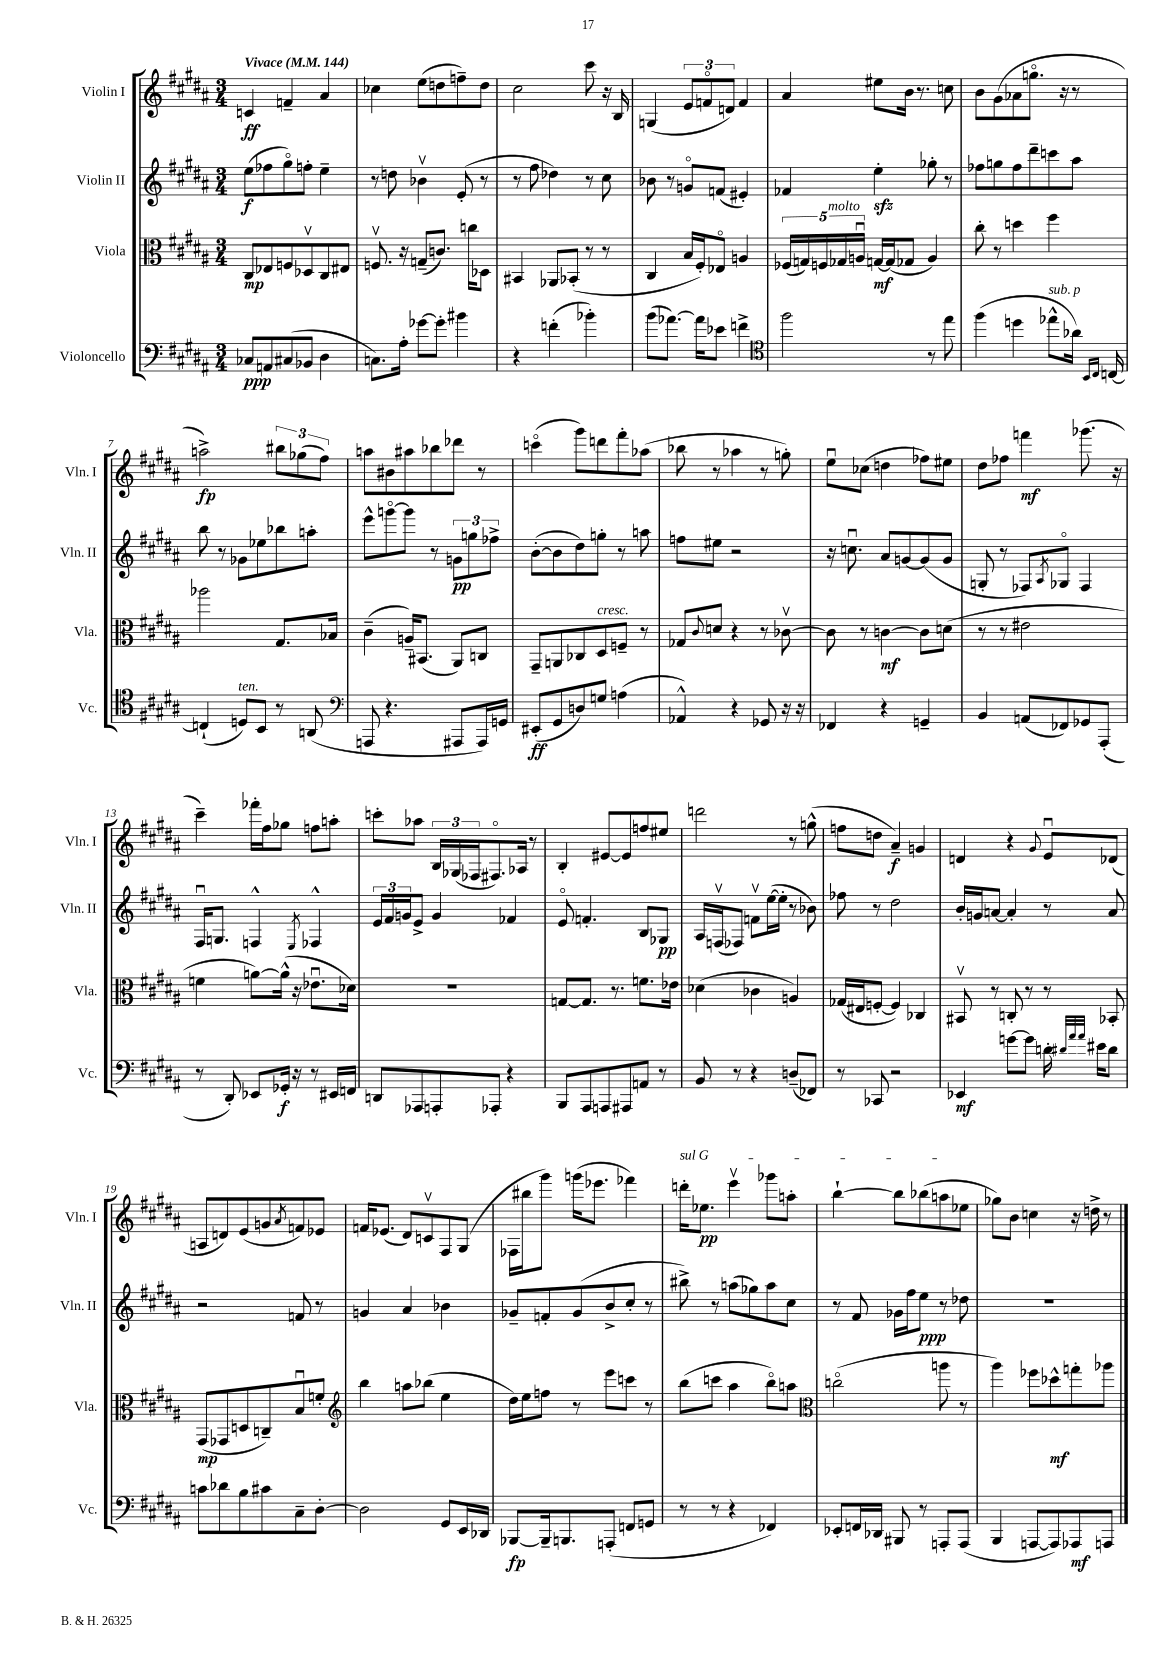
<<
\new StaffGroup <<
\new Staff = "s0" \with { instrumentName = "Violin I" shortInstrumentName = "Vln. I" } {
    \clef treble \key b \major \numericTimeSignature \time 3/4 \tempo "Vivace" 4 = 144
    c'4\ff f'4-- ais'4 |
    ces''4 e''8( d''8 f''8--) d''8 |
    cis''2 cis'''8 r16 b16 |
    g4( \tuplet 3/2 { e'8 f'8\flageolet d'8) } f'4 |
    ais'4 eis''8 b'16 r8. c''8 |
    b'8 gis'8( aes'8 g''8.\flageolet r16 r8 |
    a''2->\fp) \tuplet 3/2 { bis''8 ges''8( fis''8) } |
    a''8 bis'8 ais''8 bes''8 des'''8 r8 |
    c'''4\flageolet( gis'''8) d'''8 fis'''8-. aes''8( |
    bes''8 r8 aes''4 r8 g''8-.) |
    e''8\downbow ces''8( d''4 fes''8) eis''8 |
    dis''8 fes''8 f'''4\mf ges'''8.( r16 |
    cis'''4--) fes'''16-. fis''16 ges''8 f''8 a''8-. |
    c'''8-. aes''8 \tuplet 3/2 { b16 ges16( fes16 } fis8.\flageolet) aes16 r8 |
    b4-. eis'8~ eis'8 f''8 eis''8 |
    d'''2 r8 g''8-^( |
    f''8 d''8 ais'4--\f) g'4 |
    d'4 r4 \appoggiatura { gis'8 } e'8\downbow des'8( |
    a8 d'8) e'8( g'8 \acciaccatura { ais'8 } f'8) ees'8 |
    f'16 ees'8.( dis'8) c'8\upbow fis8 gis8( |
    fes16 bis''16 gis'''8) g'''16( ees'''8. fes'''4) |
    \once \override TextSpanner.bound-details.left.text = \markup { \italic "sul G" } d'''16-.\startTextSpan ees''8.\pp e'''4\upbow ges'''8 a''8-. |
    b''4~-! b''8 bes''8( a''8 ees''8\stopTextSpan |
    ges''8) b'8 c''4 r16 d''16-> r8 \bar "|." |
}
\new Staff = "s1" \with { instrumentName = "Violin II" shortInstrumentName = "Vln. II" } {
    \clef treble \key b \major \numericTimeSignature \time 3/4
    e''8\f( fes''8 gis''8\flageolet) f''8-. e''4-- |
    r8 d''8 bes'4\upbow e'8-.( r8 |
    r8 fis''8 des''4) r8 cis''8 |
    bes'8 r8 g'8\flageolet f'8( eis'4-.) |
    fes'4 e''4-.\sfz ges''8-. r8 |
    fes''8 g''8 fes''8 dis'''8-- c'''8 ais''8 |
    b''8 r8 ges'8 ees''8 bes''8 a''8-. |
    e'''8-^ g'''8~\flageolet g'''8 r8 \tuplet 3/2 { g'8\pp g''8 fes''8-> } |
    b'8~-.( b'8 dis''8) g''8-. r8 a''8 |
    f''8 eis''8 r2 |
    r16 c''8.\downbow ais'8 g'8~ g'8( g'8 |
    g8-. r8 fes8) \acciaccatura { ais8 } ges8\flageolet fes4 |
    fis16\downbow g8. f4-^ \acciaccatura { e8 } fes4-^ |
    \tuplet 3/2 { e'16 fis'16 g'16 } e'8-> g'4 fes'4 |
    e'8\flageolet f'4.-. b8 ges8\pp |
    ais16 f16\upbow( fes8) f'8\upbow e''16~( e''16-. r8 bes'8) |
    fes''8 r8 dis''2 |
    b'16-. g'16 a'8~ a'4-. r8 a'8 |
    r2 f'8 r8 |
    g'4 ais'4 bes'4 |
    ges'8-- f'8-. ges'8( b'8-> cis''8-. r8 |
    bis''8->) r8 a''8( ges''8) a''8 cis''8 |
    r8 fis'8 ges'16 fis''16 e''8\ppp r8 des''8 |
    R2. \bar "|." |
}
\new Staff = "s2" \with { instrumentName = "Viola" shortInstrumentName = "Vla." } {
    \clef alto \key b \major \numericTimeSignature \time 3/4
    cis8\mp ees8 f8 des8\upbow cis8 eis8 |
    f8.\upbow r16 g8--( c'8.) c''16 des8 |
    bis,4 aes,8 bes,8-.( r8 r8 |
    cis4 b16 fis16-.) ees8\flageolet a4 |
    \tuplet 5/4 { fes16( g16) f16 ges16^\markup { \italic "molto" } a16\downbow } g16~\mf g16( ges8 a4) |
    cis''8-. r8 d''4 fis''4 |
    aes''2 gis8. bes16 |
    cis'4--( a16--) bis,8.( ais,8) c8 |
    gis,8-- a,8 ces8 dis8^\markup { \italic "cresc." } f8-- r8 |
    ges8 \appoggiatura { cis'8 } d'8 r4 r8 ces'8~\upbow |
    ces'8 r8 c'4~\mf c'8 d'8( |
    r8 r8 eis'2 |
    f'4 a'8~) a'16-^( r16 ees'8.\downbow des'16) |
    R2. |
    g8~ g8. r8. f'8. ees'16 |
    des'4( ces'4 a4) |
    ges16( eis16 f8~-. f4) ces4 |
    bis,8\upbow r8 c8-. r8 r8 bes,8-. |
    gis,8\mp( ges,8 d8 c8--) b8\downbow f'8-. |
    \clef treble b''4 a''8 bes''8( e''4 |
    dis''16) e''16 f''8 r8 e'''8 c'''8 r8 |
    b''8( c'''8 ais''4 b''8\flageolet) a''8 |
    \clef alto c''2\flageolet( a''8 r8 |
    ais''4) fes''8 des''8-^\mf g''8-. aes''8 \bar "|." |
}
\new Staff = "s3" \with { instrumentName = "Violoncello" shortInstrumentName = "Vc." } {
    \clef bass \key b \major \numericTimeSignature \time 3/4
    ces8\ppp a,8 cis8( bes,8 dis4 |
    c8.) ais16-. ges'8~ ges'8-. bis'4 |
    r4 f'4-.( bes'4-.) |
    b'8( aes'8.~) aes'16 ees'8 f'4-> |
    \clef tenor fis''2 r8 e''8 |
    fis''4( d''4 ees''8-^^\markup { \italic "sub. p" } aes'16) \grace { b,16 cis16 } c16~ |
    c4-!( d8^\markup { \italic "ten." }) b,8 r8 a,8( |
    \clef bass a,,8 r4. ais,,8 ais,,16) g,16 |
    eis,8-.\ff( gis,8 d8) g8 a4( |
    aes,4-^) r4 ges,8 r16 r16 |
    fes,4 r4 g,4-- |
    b,4 a,8( fes,8) ges,8 ais,,8-.( |
    r8 dis,8-.) ees,8 ges,16-.\f r16 r8 eis,16 f,16 |
    d,8 aes,,8 a,,8-. aes,,8-. r4 |
    b,,8 ais,,8 a,,8 ais,,8 a,8 r8 |
    b,8 r8 r4 d8--( fes,8) |
    r8 ces,8 r2 |
    ees,4\mf g'8~ g'8 d'16-. \grace { dis'32 ais'32 ais'32 } eis'16 dis'8 |
    c'8 des'8 b8 cis'8 cis8-- dis8~-. |
    dis2 gis,8 e,16 des,16 |
    bes,,8~\fp bes,,16-- b,,8. a,,8-.( f,8 g,8 |
    r8 r8 r4 fes,4) |
    ees,8-. f,16 des,16 bis,,8 r8 a,,8-. a,,8( |
    b,,4 a,,8~ a,,8) aes,,8\mf a,,8 \bar "|." |
}
>>
>>
